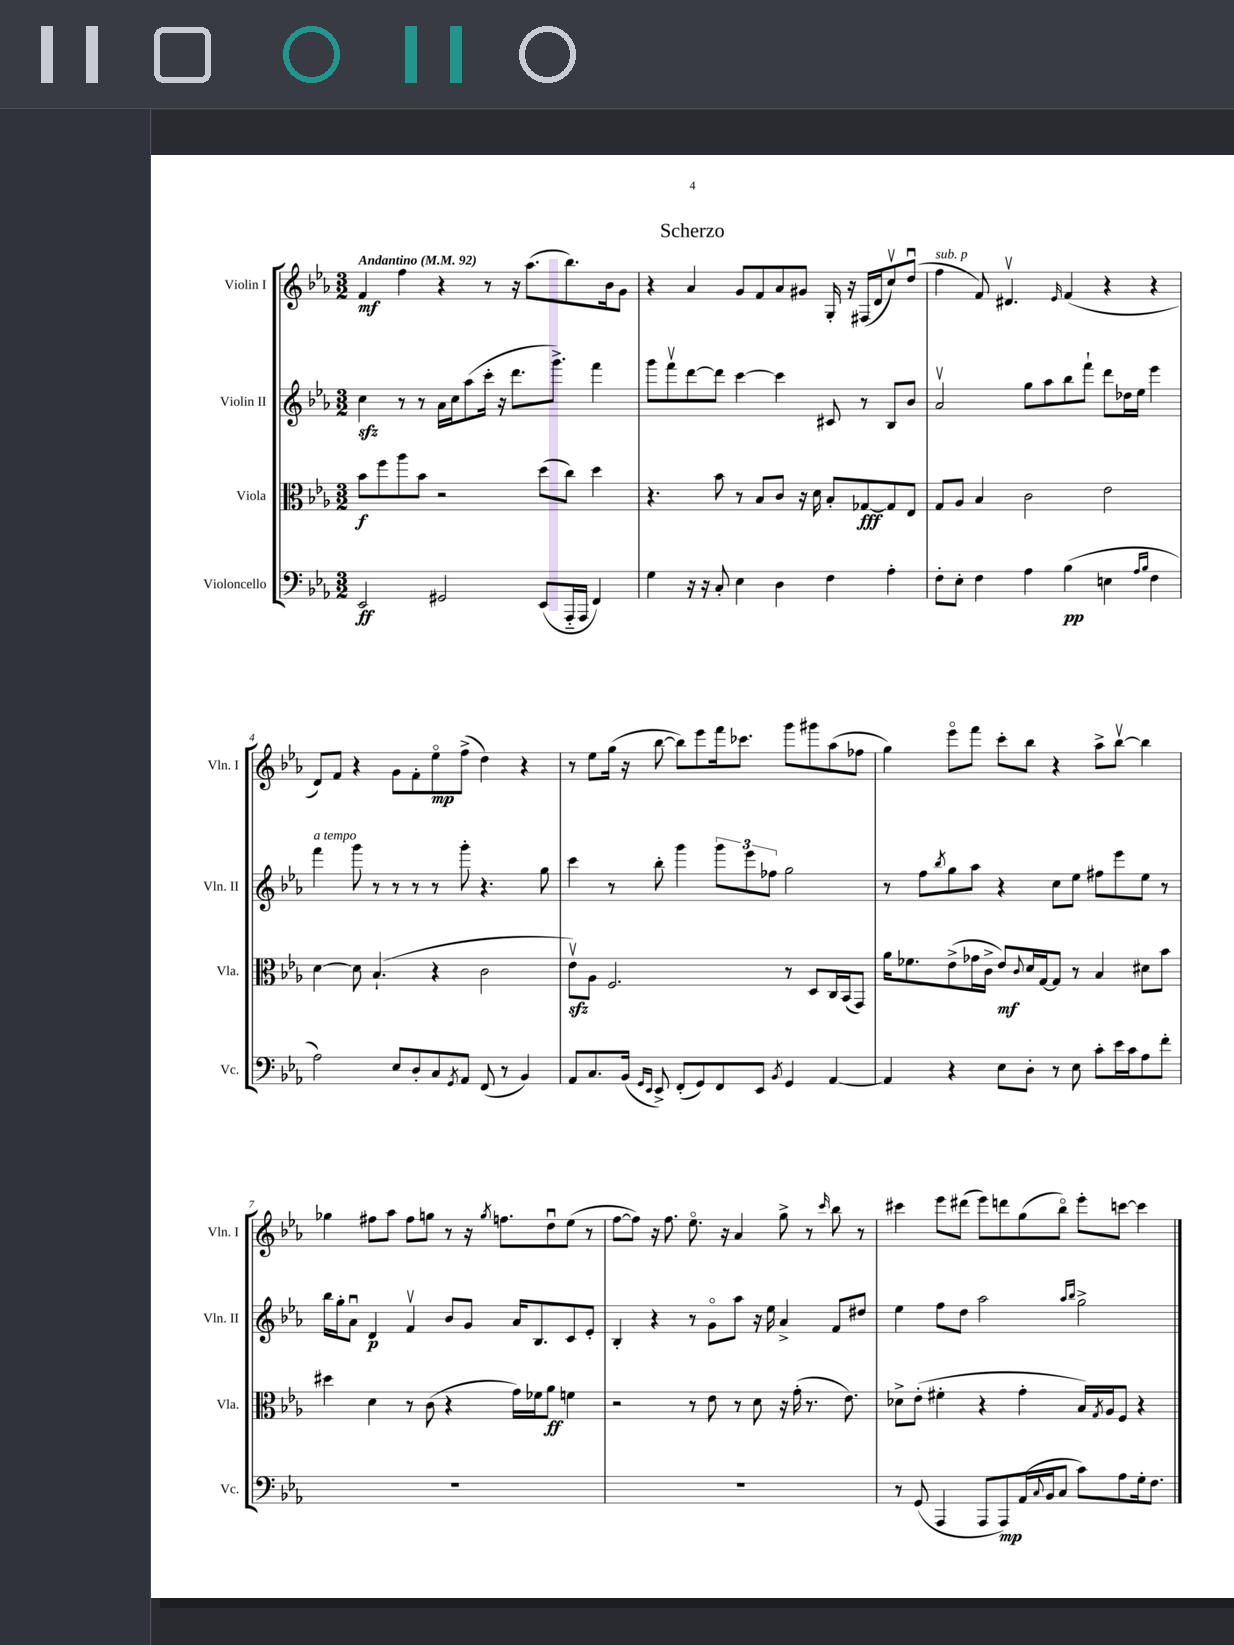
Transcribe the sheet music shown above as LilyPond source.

\header { title = "Scherzo" }
<<
\new StaffGroup <<
\new Staff = "s0" \with { instrumentName = "Violin I" shortInstrumentName = "Vln. I" } {
    \clef treble \key ees \major \numericTimeSignature \time 3/2 \tempo "Andantino" 4 = 92
    f'4\mf f''4 r4 r8 r16 aes''8.( bes''8.) bes'16 g'8 |
    r4 aes'4 g'8 f'8 aes'8 gis'8 g16-. r16 fis16( d'16 c''8\upbow) d''8\downbow( |
    f''4^\markup { \italic "sub. p" } f'8) dis'4.\upbow \grace { ees'16 } f'4( r4 r4 |
    d'8) f'8 r4 g'8 f'8-. ees''8\flageolet\mp f''8->( d''4) r4 |
    r8 ees''8 g''16( r16 bes''8~ bes''8) ees'''8 f'''16 ces'''8. g'''8 gis'''8 aes''8( fes''8 |
    g''4) ees'''8\flageolet f'''8 c'''8-. bes''8 r4 aes''8-> bes''8~\upbow bes''4 |
    ges''4 fis''8 aes''8 fis''8 g''8 r8 r16 \acciaccatura { g''8 } f''8. d''8\downbow ees''8( r8 |
    f''8~ f''8) r16 f''8. ees''8.\flageolet r16 aes'4 g''8-> r8 \grace { c'''16 } bes''8 r8 |
    cis'''4 ees'''8 dis'''8( ees'''8) d'''8 g''8( bes''8\flageolet) ees'''8-. c'''8~ c'''4 \bar "|." |
}
\new Staff = "s1" \with { instrumentName = "Violin II" shortInstrumentName = "Vln. II" } {
    \clef treble \key ees \major \numericTimeSignature \time 3/2
    c''4\sfz r8 r8 aes'16 c''16 aes''8( c'''16-. r16 d'''8. g'''8.->) f'''4 |
    g'''8 f'''8\upbow d'''8~ d'''8 c'''4~ c'''4 cis'8 r8 bes8 bes'8 |
    aes'2\upbow g''8 aes''8 bes''8 f'''8-! d'''8 des''16 ees''16 ees'''4 |
    f'''4^\markup { \italic "a tempo" } g'''8 r8 r8 r8 r8 g'''8-. r4. g''8 |
    c'''4 r8 bes''8-. g'''4 \tuplet 3/2 { g'''8 ees'''8 fes''8 } g''2 |
    r8 f''8 \acciaccatura { bes''8 } g''8 aes''8 r4 c''8 ees''8 fis''8 ees'''8 ees''8 r8 |
    bes''16 g''16-. aes'8\downbow d'4\p f'4\upbow bes'8 g'8 aes'16 bes8. c'8 ees'8-. |
    bes4-. r4 r8 g'8\flageolet aes''8 r16 ees''16 aes'4-> f'8 dis''8 |
    ees''4 f''8 d''8 aes''2 \grace { aes''16 bes''16 } g''2-> \bar "|." |
}
\new Staff = "s2" \with { instrumentName = "Viola" shortInstrumentName = "Vla." } {
    \clef alto \key ees \major \numericTimeSignature \time 3/2
    bes'8\f f''8 aes''8 bes'8 r2 d''8( c''8) d''4 |
    r4. bes'8 r8 bes8 c'8 r16 d'16 bes8-. ges8~\fff ges8 ees8 |
    g8 aes8 bes4 c'2 ees'2 |
    d'4~ d'8 bes4.-!( r4 c'2 |
    ees'8\upbow\sfz) aes8 f2. r8 d8 c16 bes,16( g,8) |
    aes'16 fes'8. ees'8->( ges'16 c'16-> ees'8\mf) \appoggiatura { c'8 } d'16 g16~ g8 r8 bes4 dis'8 bes'8 |
    dis''4 d'4 r8 c'8( r4 g'16) fes'16 aes'8\ff f'4 |
    r2 r8 ees'8 r8 d'8 r16 g'16-.( r8. ees'8.) |
    des'8-> ees'8-.( fis'4-. r4 g'4-. bes16) \acciaccatura { g8 } aes16 f8 r4 \bar "|." |
}
\new Staff = "s3" \with { instrumentName = "Violoncello" shortInstrumentName = "Vc." } {
    \clef bass \key ees \major \numericTimeSignature \time 3/2
    ees,2\ff gis,2 ees,8( aes,,16-_ aes,,16 f,4) |
    g4 r16 r16 c8-. ees4 d4 f4 aes4-. |
    f8-. ees8-. f4 aes4 bes4\pp( e4 \grace { aes16 bes16 } f4 |
    aes2) ees8 d8-. c8 \acciaccatura { g,8 } aes,8 f,8( r8 bes,4) |
    aes,8 c8. bes,16( \grace { g,16 ees,16 } ees,8->) f,8-.( g,8) f,8 ees,8 \acciaccatura { bes,8 } g,4 aes,4~ |
    aes,4 r4 ees8 d8-. r8 ees8 c'8-. ees'16 c'16 aes8 f'8-. |
    R1. |
    R1. |
    r8 g,8( aes,,4 aes,,8 aes,,8\mp) aes,16( \appoggiatura { c8 } bes,16 c8 c'8) aes8 g16-. f8. \bar "|." |
}
>>
>>
